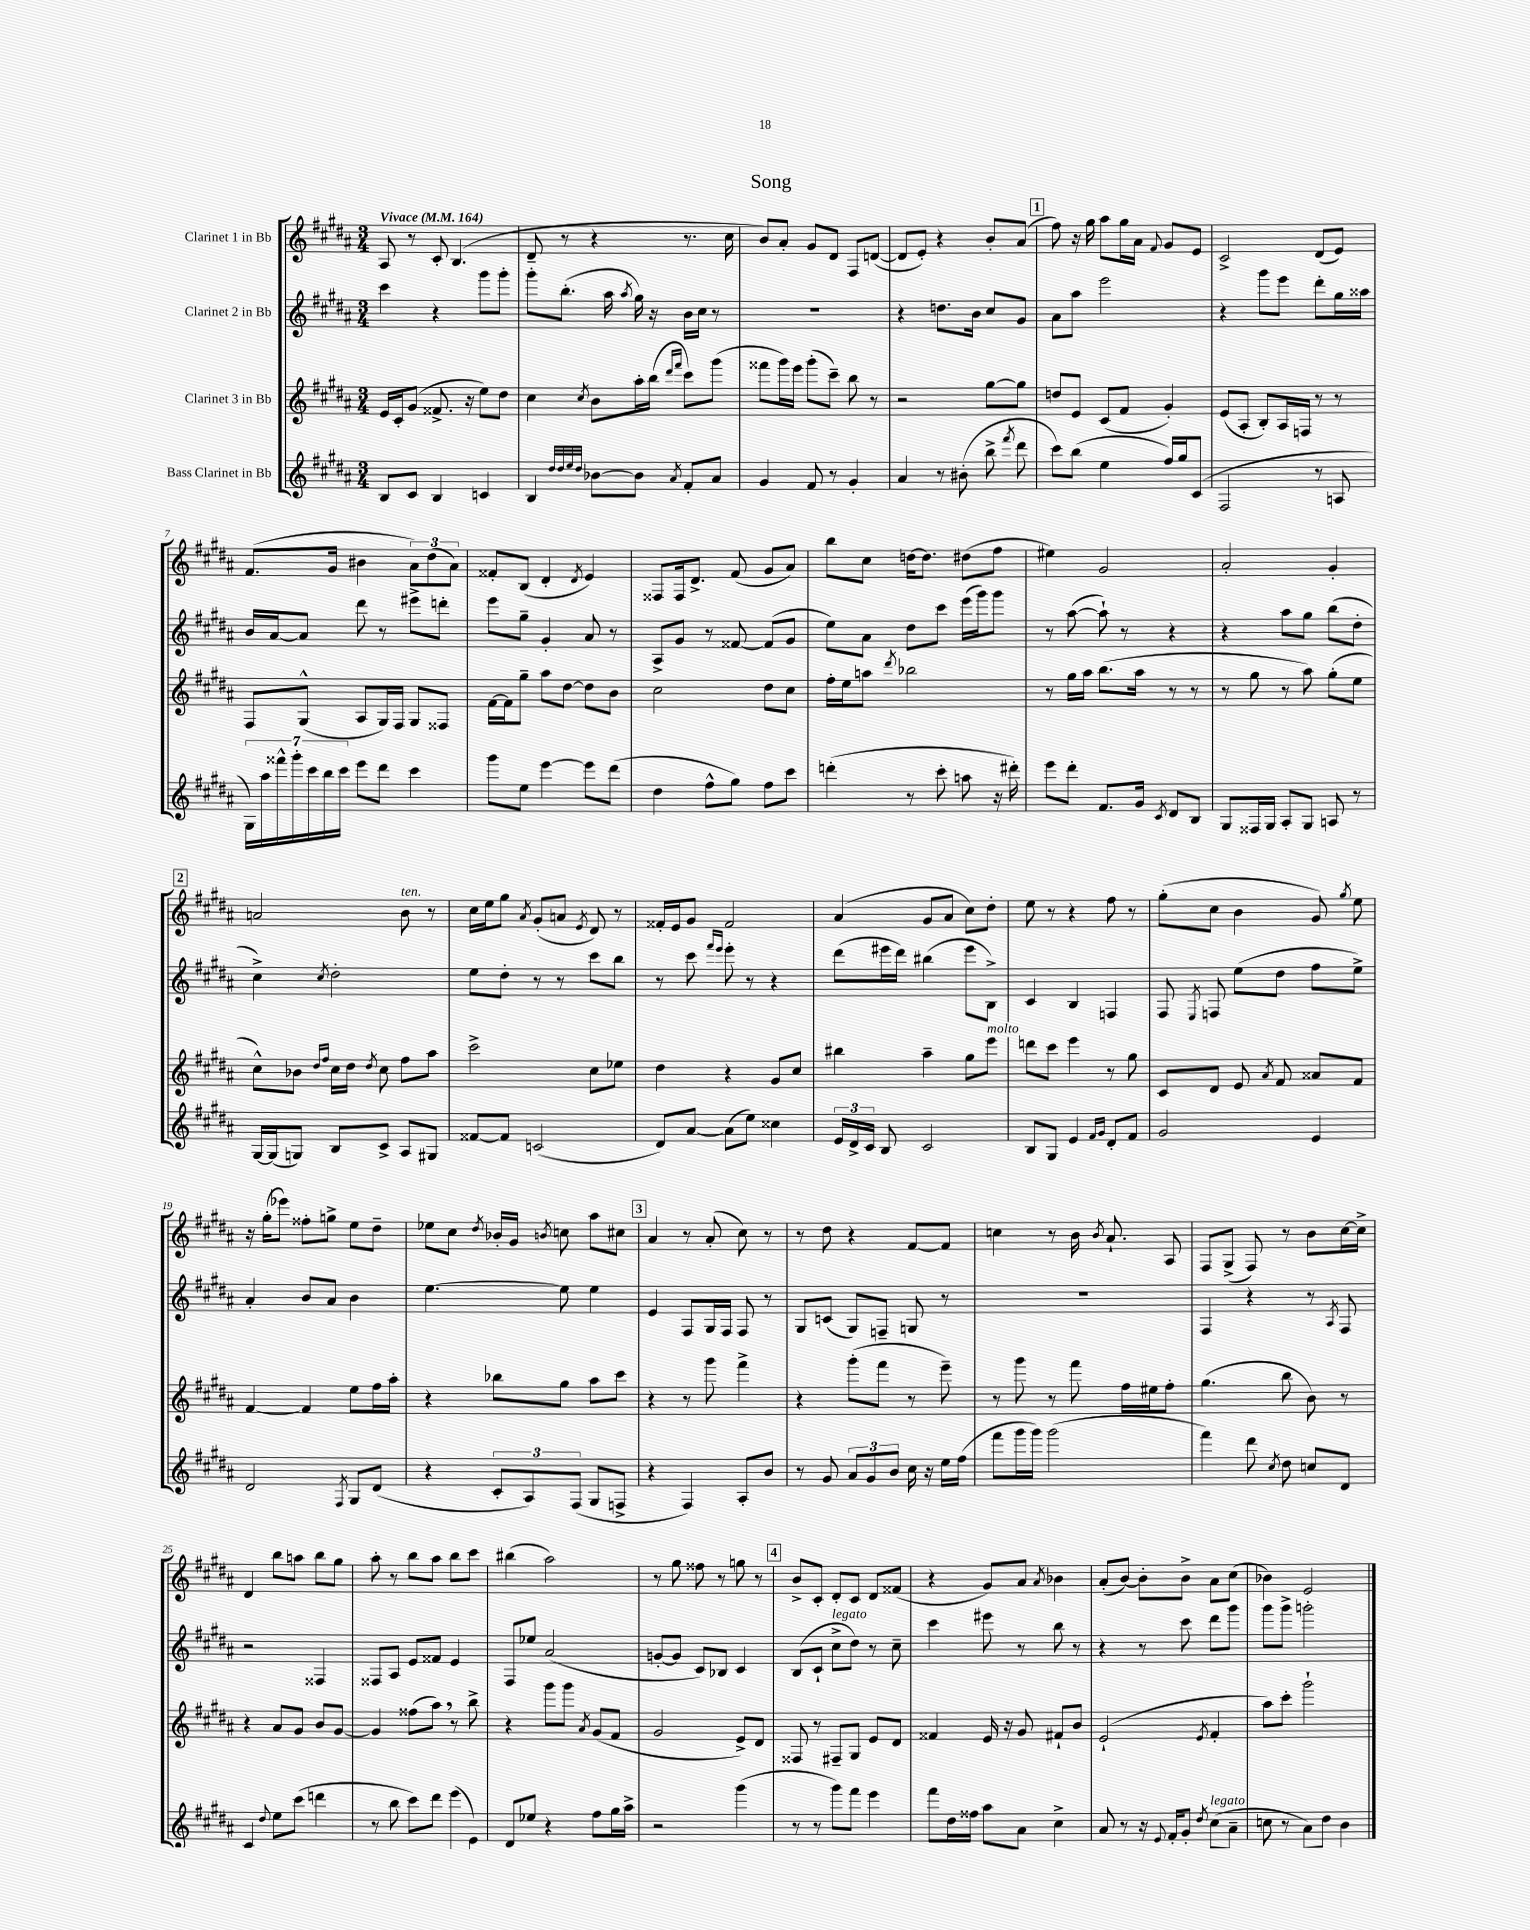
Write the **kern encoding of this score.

**kern	**kern	**kern	**kern
*part4	*part3	*part2	*part1
*staff4	*staff3	*staff2	*staff1
*I"Bass Clarinet in Bb	*I"Clarinet 3 in Bb	*I"Clarinet 2 in Bb	*I"Clarinet 1 in Bb
*clefG2	*clefG2	*clefG2	*clefG2
*k[f#c#g#d#a#]	*k[f#c#g#d#a#]	*k[f#c#g#d#a#]	*k[f#c#g#d#a#]
*M3/4	*M3/4	*M3/4	*M3/4
*MM164	*MM164	*MM164	*MM164
=1	=1	=1	=1
!	!	!	!LO:TX:a:B:t=Vivace
8B/L	16e/LL	4ccc#\	8A#/
.	16c#'/J	.	.
8c#/J	(8g#/J	.	8r
4B/	8.f##X^/	4r	8c#'/
.	.	.	(4.B/
.	16r	.	.
4cn/	8ee\L)	8ggg#\L	.
.	8dd#\J	8ggg#'\J	.
=2	=2	=2	=2
4B/	4cc#\	8ggg#'\L	8d#~/
.	.	(8.bb'\J	8r
32qqdd#/LLL	.	.	.
32qqdd#/	.	.	.
32qqee/	.	.	.
32qqdd#/JJJ	8qcc#/	.	.
[8b-X\L	8b\L	.	4r
.	.	16aa#\	.
.	.	8qaa#/	.
8b-\J]	16aa#'\L	16gg#\)	.
.	(16bb\JJ	16r	.
.	16qqddd#/LL	.	.
8qa#/	16qqfff#/JJ	.	.
8f#'/L	8ccc#\L)	16b\LL	8.r
.	.	16cc#\JJ	.
8a#/J	(8ggg#\J	8r	.
.	.	.	16cc#\
=3	=3	=3	=3
4g#/	8fff##X\L	2.r	8b/L)
.	16ggg#\L)	.	8a#'/J
.	16eee\JJ	.	.
8f#/	(8ggg#'\L	.	8g#/L
8r	8ccc#~\J)	.	8d#/J
4g#'/	8bb\	.	8F#/L
.	8r	.	([8dn/J
=4	=4	=4	=4
4a#/	2r	4r	8d/L]
.	.	.	8e'/J)
8r	.	8.ddn\L	4r
(8b#X'\	.	.	.
.	.	16b\Jk	.
8bb^\	[8gg#\L	8cc#/L	8b'/L
8qfff#/	.	.	.
8ddd#\	8gg#\J]	8g#/J	(8a#/J
!!LO:REH:place=s1:t=1
=5	=5	=5	=5
8ccc#\L)	8ddn/L	8a#\L	8ff#\)
(8bb\J	8e/J	8aa#\J	16r
.	.	.	16gg#\
4ee\	(8c#/L	2eee\	8aa#\L
.	8f#/J	.	16gg#\L
.	.	.	16a#\JJ
.	.	.	8qqf#/
16ff#/LL)	4g#'/)	.	8g#/L
16gg#/J	.	.	.
(8c#/J	.	.	8e/J
=6	=6	=6	=6
2F#/	(8e/L	4r	2c#^/
.	8A#'/J	.	.
.	8B'/L)	8ggg#\L	.
.	16A#/L	8eee\J	.
.	16Fn/JJ	.	.
8r	8r	8ddd#'\L	(8d#/L
8An/	8r	16gg#\L	8e/J)
.	.	16aa##X\JJ	.
!!LO:LB:g=z
=7	=7	=7	=7
28G#\LL)	8F#/L	16b/LL	(8.f#/L
28aa#\	.	.	.
.	.	[16a#/J	.
28fff##X^^\	.	.	.
28ggg#'\	.	.	.
.	(8G#^^/J	8a#/J]	.
28ccc#\	.	.	.
28bb\	.	.	.
.	.	.	16g#/Jk
28ccc#\JJ	.	.	.
8eee\L	8A#/L	8ddd#\	4b#X\
8ddd#\J	16G#/L)	8r	.
.	16F#/JJ	.	.
4ccc#\	8G#/L	8eee#X^\L	12a#\L)
.	.	.	(12dd#\
.	8F##X/J	8dddn'\J	.
.	.	.	12a#\J)
=8	=8	=8	=8
8ggg#\L	[16f#\LL	8eee\L	8f##X'/L
.	16f#\J]	.	.
8ee\J	8gg#~\J	8gg#~\J	(8B/J
[4eee\	8aa#\L	4g#'/	4d#'/
.	[8dd#\J	.	.
.	.	.	8qd#/
8eee\L]	8dd#\L]	8a#/	4e/)
(8ddd#\J	8b\J	8r	.
=9	=9	=9	=9
4dd#\	2cc#\	8A#^/L	8F##X/L
.	.	8g#/J	16F##/k
.	.	.	8.d#^/J
8ff#^^\L	.	8r	.
8gg#\J)	.	[8f##X/	(8f#/
8ff#\L	8dd#\L	(8f##/L]	8g#/L
8ccc#\J	8cc#\J	8g#/J	8a#/J)
=10	=10	=10	=10
(4dddn'\	16ff#'\LL	8ee\L)	8bb\L
.	16ee\J	.	.
.	8aan\J	8a#\J	8cc#\J
.	8qddd#/	.	.
8r	2bb-X\	8dd#\L	[16ddn\KL
.	.	.	8.dd\J]
8ccc#'\	.	8ccc#\J	.
8aan\	.	(16eee\LL	(8dd#X\L
.	.	16ggg#\J)	.
16r	.	8ggg#\J	8ff#\J
16ddd#X'\)	.	.	.
=11	=11	=11	=11
8eee\L	8r	8r	4ee#X\)
8ddd#'\J	16gg#\LL	([8aa#\	.
.	16aa#\JJ	.	.
8.f#/L	(8.bb\L	8aa#`\])	2g#/
.	.	8r	.
16g#/Jk	16aa#\Jk	.	.
8qc#/	.	.	.
8d#/L	8r	4r	.
8B/J	8r	.	.
=12	=12	=12	=12
8G#/L	8r	4r	2a#'/
16F##X/L	8gg#\	.	.
16G#/JJ	.	.	.
8A#'/L	8r	8aa#\L	.
8G#/J	8aa#\)	8gg#\J	.
8An/	(8gg#'\L	(8bb\L	4g#'/
8r	8ee\J	8dd#'\J	.
!!LO:LB:g=z
!!LO:REH:place=s1:t=2
=13	=13	=13	=13
[16G#/LL	8cc#^^\L)	4cc#^\)	2an/
(16G#/J]	.	.	.
8Gn/J)	8b-X\J	.	.
.	16qqdd#/LL	.	.
.	16qqff#/JJ	8qcc#/	.
8B/L	16cc#\LL	2dd#'\	.
.	16dd#\JJ	.	.
.	8qdd#/	.	.
8c#^/J	8cc#\	.	.
!	!	!	!LO:TX:a:i:t=ten.
8A#/L	8ff#\L	.	8b\
8G#X/J	8aa#\J	.	8r
=14	=14	=14	=14
[8f##X/L	2ccc#^\	8ee\L	16cc#\LL
.	.	.	16ee\J
8f##/J]	.	8dd#'\J	8gg#\J
.	.	.	8qa#/
(2cn/	.	8r	(8g#'/L
.	.	8r	8an/J
.	.	.	8qe/
.	8cc#\L	8ccc#\L	8d#/)
.	8ee-X\J	8bb\J	8r
=15	=15	=15	=15
8d#/L)	4dd#\	8r	16f##X'/LL
.	.	.	16e/J
[8a#/J	.	8ccc#\	8g#/J
.	.	16qqfff#/LL	.
.	.	16qqeee/JJ	.
(8a#\L]	4r	8eee'\	2f##/
8ee\J)	.	8r	.
4cc##X\	8g#/L	4r	.
.	8cc#/J	.	.
=16	=16	=16	=16
24e/LL	4bb#X\	(8ddd#\L	(4a#/
24d#^/	.	.	.
24c#/JJ	.	.	.
8B/	.	16eee#X\L	.
.	.	16ddd#\JJ)	.
2c#/	4aa#~\	(4bb#X\	8g#/L
.	.	.	8a#/J
.	8gg#\L	8eee#\L	8cc#\L)
!	!LO:TX:a:i:t=molto	!	!
.	8eee\J	8B^\J)	8dd#'\J
=17	=17	=17	=17
8B/L	8dddn\L	4c#/	8ee\
8G#/J	8ccc#\J	.	8r
4e/	4eee\	4B/	4r
16qqf#/LL	.	.	.
16qqg#/JJ	.	.	.
8d#'/L	8r	4Fn/	8ff#\
8f#/J	8gg#\	.	8r
=18	=18	=18	=18
2g#/	8c#/L	8F#/	(8gg#'\L
.	.	8qE/	.
.	8d#/J	8Fn/	8cc#\J
.	8e/	(8ee\L	4b\
.	8qa#/	.	.
.	8f#/	8dd#\J	.
4e/	8a##X/L	8ff#\L	8g#/)
.	.	.	8qgg#/
.	8f#/J	8ee^\J)	8ee\
!!LO:LB:g=z
=19	=19	=19	=19
2d#/	[4f#/	4a#'/	16r
.	.	.	(16gg#'\KL
.	.	.	8eee-X\J)
.	4f#/]	8b/L	8ff##X'\L
.	.	8a#/J	8ggn^\J
8qF#/	.	.	.
8G#/L	8ee\L	4b\	8ee\L
(8d#/J	16ff#\L	.	8dd#~\J
.	16aa#'\JJ	.	.
=20	=20	=20	=20
4r	4r	[4.ee\	8ee-X\L
.	.	.	8cc#\J
.	.	.	8qdd#/
12c#'/L	8bb-X\L	.	16b-X'/LL
.	.	.	16g#/JJ
12A#/)	.	.	.
.	.	.	8qbn/
.	8gg#\J	8ee\]	8ccn\
(12F#/J	.	.	.
8G#/L	8aa#\L	4ee\	8aa#\L
8Fn^/J	8ccc#\J	.	8cc#X\J
!!LO:REH:place=s1:t=3
=21	=21	=21	=21
4r	4r	4e/	4a#/
4F#/)	8r	8F#/L	8r
.	8ggg#\	16G#/L	(8a#'/
.	.	16F#/JJ	.
8A#'/L	4fff#^\	8F#/	8cc#\)
8b/J	.	8r	8r
=22	=22	=22	=22
8r	4r	8G#/L	8r
8g#/	.	(8cn/J	8dd#\
12a#/L	(8ggg#'\L	8G#/L)	4r
12g#/	.	.	.
.	8fff#\J	8Fn~/J	.
12b/J	.	.	.
16cc#\	8r	8Gn/	[8f#/L
16r	.	.	.
16ee\LL	8eee~\)	8r	8f#/J]
(16ff#\JJ	.	.	.
=23	=23	=23	=23
8fff#\L	8r	2.r	4ccn\
16ggg#\L	8ggg#\	.	.
16ggg#\JJ)	.	.	.
(2ggg#\	8r	.	8r
.	8fff#\	.	16b\
.	.	.	8qb/
.	.	.	8.a#`/
.	16ff#\LL	.	.
.	16ee#X\J	.	.
.	8ff#'\J	.	8A#/
=24	=24	=24	=24
4fff#\)	(4.gg#\	4F#/	8F#/L
.	.	.	(8G#^/J
8ddd#\	.	4r	8F#/)
8qcc#/	.	.	.
8dd#\	8bb\	.	8r
8ccn/L	8b\)	8r	8b\L
.	.	8qA#/	.
8d#/J	8r	8F#/	[16cc#\L
.	.	.	16cc#^\JJ]
!!LO:LB:g=z
=25	=25	=25	=25
4c#/	4r	2r	4d#/
8qqdd#/	.	.	.
8ee\L	8a#/L	.	8bb\L
(8ccc#\J	8g#/J	.	8aan\J
4dddn\	8b/L	4F##X/	8bb\L
.	[8g#/J	.	8gg#\J
=26	=26	=26	=26
8r	4g#/]	8F##X/L	8aa#'\
8bb\	.	8A#/J	8r
8ccc#\L)	(8ff##X\L	8e/L	8bb\L
8ddd#\J	8aa#,\J)	8f##X/J	8aa#\J
(8eee\L	8r	4e/	8bb\L
8e\J)	8bb^\	.	8ccc#\J
=27	=27	=27	=27
8d#/L	4r	8F#/L	(4bb#X\
8ee-X/J	.	8ee-X/J	.
4r	8ggg#\L	(2a#/	2aa#\)
.	8ggg#\J	.	.
.	8qa#/	.	.
8ff#\L	(8g#/L	.	.
16gg#\L	8f#/J	.	.
16aa#^\JJ	.	.	.
=28	=28	=28	=28
2r	2g#/	[8gn'/L	8r
.	.	8g/J]	8gg#\
.	.	8c#/L)	8ff##X\
.	.	8B-X/J	8r
(4ggg#\	8e^/L)	4c#/	8ggn\
.	8d#/J	.	8r
!!LO:REH:place=s1:t=4
=29	=29	=29	=29
8r	8F##X/	(8B/L	8b^/L
8r	8r	8c#`/J	8c#'/J
!	!	!LO:TX:a:i:t=legato	!
8ggg#\L)	8F#X~/L	8cc#^\L	8d#'/L
8fff#\J	8G#/J	8dd#\J)	8c#/J
4eee\	8e/L	8r	8d#/L
.	8d#/J	8cc#~\	(8f##X/J
=30	=30	=30	=30
8fff#\L	4f##X/	4ccc#\	4r
16dd#\L	.	.	.
16ff##X\JJ	.	.	.
8aa#\L	16e/	8eee#X\	8g#/L)
.	16r	.	.
8a#\J	8g#/	8r	8a#/J
.	.	.	8qa#/
4cc#^\	8f#X`/L	8bb\	4b-X\
.	8b/J	8r	.
=31	=31	=31	=31
8a#/	(2e`/	4r	(8a#'/L
8r	.	.	[8b/J)
16r	.	8r	8b'\L]
8qqe/	.	.	.
16f#'/KL	.	.	.
8g#'/J	.	8ccc#\	8b^\J
8qdd#/	8qe/	.	.
!LO:TX:a:i:t=legato	!	!	!
(8cc#\L	4f#'/	8ddd#\L	8a#\L
8a#~\J	.	8ggg#\J	(8cc#\J
=32	=32	=32	=32
8ccn\	8aa#\L)	8ggg#\L	4b-X\)
8r	8ccc#'\J	8ggg#^\J	.
8a#\L)	2ggg#`\	2gggn'\	2e/
8dd#\J	.	.	.
4b\	.	.	.
==	==	==	==
*-	*-	*-	*-
